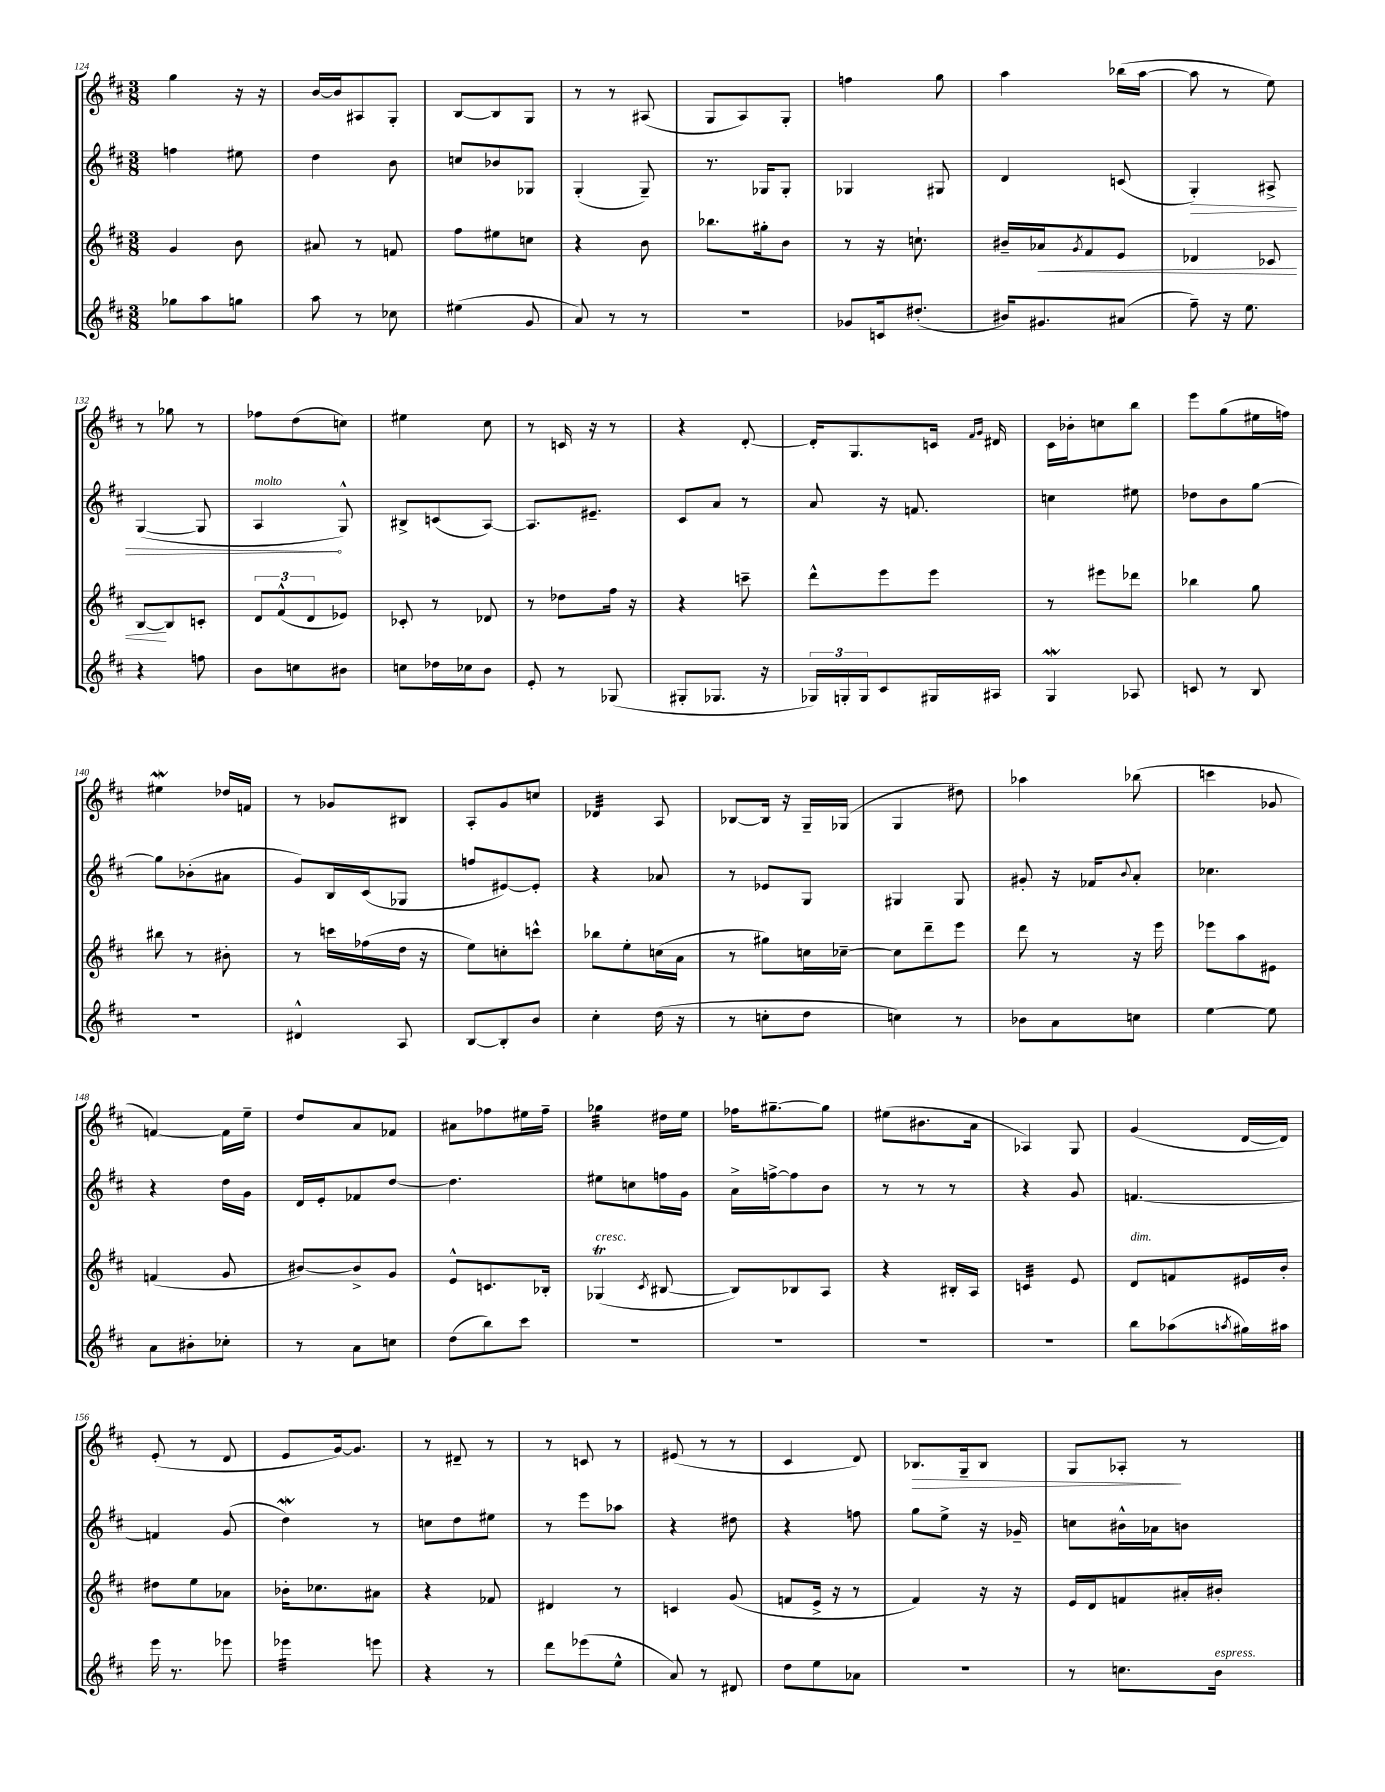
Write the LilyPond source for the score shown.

<<
\new StaffGroup <<
\new Staff = "s0" {
    \clef treble \key d \major \numericTimeSignature \time 3/8
    g''4 r16 r16 |
    b'16~ b'16 ais8 g8-. |
    b8~ b8 g8 |
    r8 r8 ais8( |
    g8 a8) g8-. |
    f''4 g''8 |
    a''4 bes''16( a''16~ |
    a''8 r8 e''8) |
    r8 ges''8 r8 |
    fes''8 d''8( c''8) |
    eis''4 cis''8 |
    r8 c'16 r16 r8 |
    r4 d'8~-. |
    d'16-. g8. c'16 \grace { fis'16 g'16 } dis'16 |
    cis'16 bes'16-. c''8 b''8 |
    e'''8 g''8( eis''16 f''16) |
    eis''4\mordent des''16 f'16 |
    r8 ges'8 bis8 |
    a8-. g'8 c''8 |
    des'4:32 a8 |
    bes8~ bes16 r16 g16-- ges16( |
    g4 dis''8) |
    aes''4 bes''8( |
    c'''4 ges'8 |
    f'4~) f'16 e''16-- |
    d''8 a'8 fes'8 |
    ais'8 fes''8 eis''16 fes''16-- |
    ges''4:32 dis''16 e''16 |
    fes''16 gis''8.~-- gis''8 |
    eis''8( bis'8. a'16 |
    aes4) g8 |
    g'4( d'16~ d'16) |
    e'8-.( r8 d'8 |
    e'8 g'16~) g'8. |
    r8 dis'8-- r8 |
    r8 c'8 r8 |
    eis'8( r8 r8 |
    cis'4 d'8) |
    bes8.\> g16-- bes8 |
    g8 aes8-.\! r8 \bar "|." |
}
\new Staff = "s1" {
    \clef treble \key d \major \numericTimeSignature \time 3/8
    f''4 eis''8 |
    d''4 b'8 |
    c''8 bes'8 ges8 |
    g4-.( g8--) |
    r8. ges16 ges8-. |
    ges4 gis8 |
    d'4 c'8( |
    \once \override Hairpin.circled-tip = ##t g4-.\>) ais8-> |
    g4~( g8 |
    a4\!^\markup { \italic "molto" } g8-^) |
    bis8-> c'8( a8~) |
    a8. eis'8.-- |
    cis'8 a'8 r8 |
    a'8 r16 f'8. |
    c''4 eis''8 |
    des''8 b'8 g''8~ |
    g''8 bes'8-.( ais'8 |
    g'8) b16 cis'16( ges8 |
    f''8 eis'8~) eis'8-. |
    r4 aes'8 |
    r8 ees'8 g8 |
    gis4 gis8 |
    gis'8-. r16 fes'16 \appoggiatura { b'8 } a'8-. |
    ces''4. |
    r4 d''16 g'16 |
    d'16 e'16-. fes'8 d''8~ |
    d''4. |
    eis''8 c''8 f''16 g'16 |
    a'16-> f''16~-> f''8 b'8 |
    r8 r8 r8 |
    r4 g'8 |
    f'4.~ |
    f'4 g'8( |
    d''4\mordent) r8 |
    c''8 d''8 eis''8 |
    r8 e'''8 aes''8 |
    r4 dis''8 |
    r4 f''8 |
    g''8 e''8-> r16 ges'16-- |
    c''8 bis'16-^ aes'16 b'8 \bar "|." |
}
\new Staff = "s2" {
    \clef treble \key d \major \numericTimeSignature \time 3/8
    g'4 b'8 |
    ais'8 r8 f'8 |
    fis''8 eis''8 c''8 |
    r4 b'8 |
    bes''8. gis''16-. b'8 |
    r8 r16 c''8.-! |
    bis'16-- aes'16\< \acciaccatura { g'8 } fis'8 e'8 |
    des'4 ces'8 |
    b8~\! b8 c'8-. |
    \tuplet 3/2 { d'8 fis'8-^( d'8 } ees'8) |
    ces'8-. r8 des'8 |
    r8 des''8 fis''16 r16 |
    r4 c'''8-- |
    d'''8-^ e'''8 e'''8 |
    r8 eis'''8 des'''8 |
    bes''4 g''8 |
    bis''8 r8 bis'8-. |
    r8 c'''16 fes''16( d''16 r16 |
    e''8) c''8-. c'''8-^ |
    bes''8 e''8-. c''16( a'16 |
    r8 gis''8) c''16 ces''16~-- |
    ces''8 d'''8-- e'''8 |
    d'''8 r8 r16 e'''16 |
    ees'''8 a''8 eis'8 |
    f'4( g'8 |
    bis'8~) bis'8-> g'8 |
    e'8-^ c'8. bes16-. |
    ges4\trill^\markup { \italic "cresc." }( \acciaccatura { cis'8 } bis8~ |
    bis8) bes8 a8 |
    r4 bis16-. a16 |
    c'4:32 e'8 |
    d'8^\markup { \italic "dim." } f'8 eis'16 b'16-. |
    dis''8 e''8 aes'8 |
    bes'16-. ces''8. ais'8 |
    r4 fes'8 |
    dis'4 r8 |
    c'4 g'8( |
    f'8 e'16-> r16 r8 |
    fis'4) r16 r16 |
    e'16 d'16 f'8 ais'16-. bis'16-. \bar "|." |
}
\new Staff = "s3" {
    \clef treble \key d \major \numericTimeSignature \time 3/8
    ges''8 a''8 g''8 |
    a''8 r8 ces''8 |
    eis''4( g'8 |
    a'8) r8 r8 |
    R4. |
    ges'8 c'16 dis''8.-.( |
    bis'16) gis'8. ais'8( |
    fis''8--) r16 e''8. |
    r4 f''8 |
    b'8 c''8 bis'8 |
    c''8 des''16 ces''16 b'8 |
    e'8-. r8 ges8( |
    gis8-. ges8. r16 |
    \tuplet 3/2 { ges16) g16-. g16 } cis'8 gis16 ais16 |
    g4\mordent aes8 |
    c'8 r8 b8 |
    R4. |
    dis'4-^ a8 |
    b8~ b8-. b'8 |
    cis''4-. d''16( r16 |
    r8 c''8-. d''8 |
    c''4) r8 |
    bes'8 a'8 c''8 |
    e''4~ e''8 |
    a'8 bis'8-. ces''8-. |
    r8 a'8 c''8 |
    d''8( b''8) cis'''8 |
    R4. |
    R4. |
    R4. |
    R4. |
    b''8 aes''8( \acciaccatura { a''8 } gis''16) ais''16 |
    e'''16 r8. ees'''8 |
    ees'''4:32 e'''8 |
    r4 r8 |
    d'''8 ees'''8( e''8-^ |
    a'8) r8 dis'8 |
    d''8 e''8 aes'8 |
    R4. |
    r8 c''8. b'16^\markup { \italic "espress." } \bar "|." |
}
>>
>>
\layout { \context { \Score currentBarNumber = #124 } }
